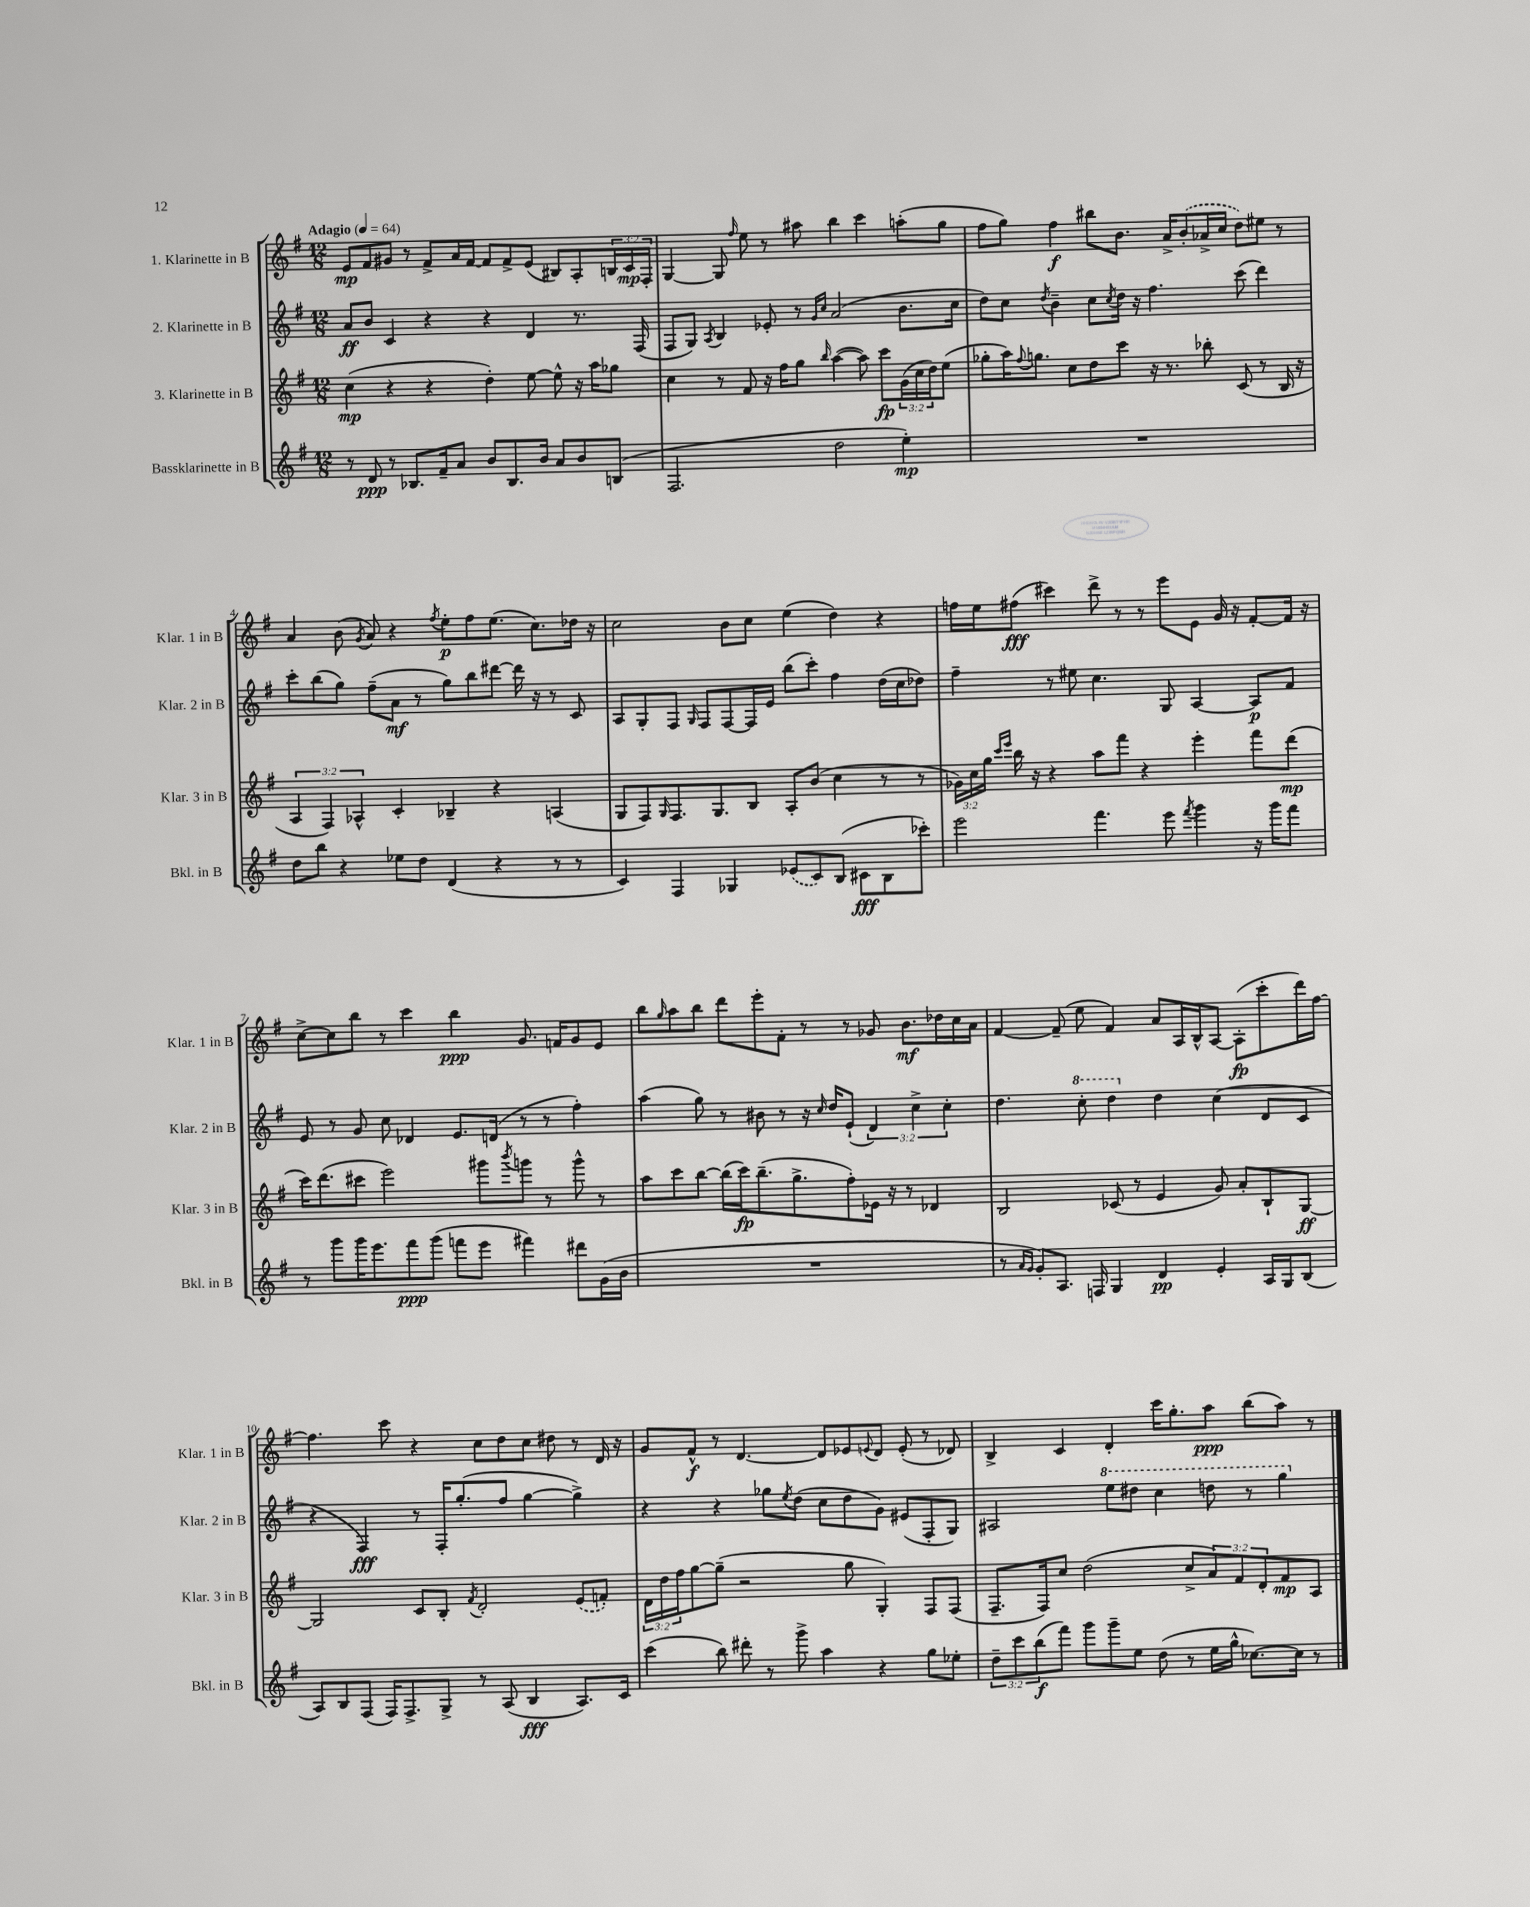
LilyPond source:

<<
\new StaffGroup <<
\new Staff = "s0" \with { instrumentName = "1. Klarinette in B" shortInstrumentName = "Klar. 1 in B" } {
    \clef treble \key g \major \numericTimeSignature \time 12/8 \override Staff.TupletNumber.text = #tuplet-number::calc-fraction-text \tempo "Adagio" 4 = 64
    e'8\mp fis'8 gis'8 r8 fis'8-> a'16 fis'16~ fis'8 fis'8-> e'8( bis8) a8-. \tuplet 3/2 { b16 c'16\mp fis16-. } |
    g4~ g8 \grace { fis''16 } e''8 r8 ais''8 b''4 c'''4 a''8-.( g''8 |
    fis''8 g''8) fis''4\f bis''8 b'8. a'16-> \once \slurDashed b'8-.( aes'16-> c''16 d''8) eis''8 r8 |
    a'4 b'8( \acciaccatura { g'8 } a'8) r4 \acciaccatura { fis''8 } e''8-.\p fis''8 e''8.( c''8.) des''16 r16 |
    c''2 b'8 c''8 e''4( d''4) r4 |
    f''16 e''16 fis''8\fff( cis'''4) d'''8-> r8 r8 e'''8 e'8 g'16 r16 fis'8~-. fis'16 r16 |
    c''8~-> c''8 b''8 r8 c'''4 b''4\ppp g'8. f'16 g'8 e'8 |
    b''8 \grace { g''16 } a''8 b''8 d'''8 e'''8-. fis'8-. r8 r8 ges'8 b'8.\mf des''16 c''16 a'16 |
    fis'4~ fis'8--( e''8 fis'4) a'8 a16 b16-^ a8~ a8-.\fp( c'''8-. d'''16) fis''16~ |
    fis''4. c'''8 r4 c''8 d''8 c''8 dis''8 r8 d'16 r16 |
    g'8 fis'8-^\f r8 d'4.~ d'8 ees'8 \appoggiatura { e'8 } d'8 e'8-.( r8 des'8) |
    b4-> c'4 d'4-. c'''16 g''8.-. a''8\ppp b''8( a''8) r8 \bar "|." |
}
\new Staff = "s1" \with { instrumentName = "2. Klarinette in B" shortInstrumentName = "Klar. 2 in B" } {
    \clef treble \key g \major \numericTimeSignature \time 12/8 \override Staff.TupletNumber.text = #tuplet-number::calc-fraction-text
    a'8\ff b'8 c'4 r4 r4 d'4 r8. fis16( |
    fis8 g8) \acciaccatura { a8 } b4 ees'8-. r8 \grace { g'16 c''16 } a'2( b'8. c''16 |
    d''8) c''8 \acciaccatura { d''8 } b'4-- c''8 \acciaccatura { c''8 } d''16 r16 fis''4. c'''8( d'''4) |
    c'''8-. b''8( g''8) fis''8--( a'8\mf r8 g''8) b''8 dis'''8~ dis'''16 r16 r8 c'8 |
    a8 g8-. fis8 \grace { g16 } fis8 fis8~ fis16 e'16 b''8( c'''8-.) fis''4 d''16( c''16 des''8) |
    fis''4-- r8 eis''8 c''4. g8 a4~ a8\p fis'8 |
    e'8 r8 g'8 c''8 des'4 e'8. d'16( r8 r8 fis''4-.) |
    a''4( g''8) r8 bis'8 r8 r16 \grace { c''16 } d''16 e'8-!( \tuplet 3/2 { d'4) c''4-> c''4-. } |
    d''4. \ottava #1 c'''8-. d'''4 \ottava #0 d''4 c''4( d'8 c'8 |
    r4 fis4\fff) r8 fis16-. g''8.-.( fis''8 g''4~ g''4->) |
    r4 r4 ges''8 \acciaccatura { e''8 } d''8( c''8 d''8 g'8) eis'8( fis8-. g8) |
    ais2 \ottava #1 e'''8 dis'''8 c'''4 d'''8 r8 g'''4 \ottava #0 \bar "|." |
}
\new Staff = "s2" \with { instrumentName = "3. Klarinette in B" shortInstrumentName = "Klar. 3 in B" } {
    \clef treble \key g \major \numericTimeSignature \time 12/8 \override Staff.TupletNumber.text = #tuplet-number::calc-fraction-text
    c''4\mp( r4 r4 d''4-.) e''8~ e''8-^ r16 a''16 ges''8 |
    c''4 r8 fis'8 r16 fis''16 g''8 \grace { b''16 } a''4~( a''8) c'''8\fp \tuplet 3/2 { g'16( c''16 d''16) } e''8( |
    ges''8-. a''16) \appoggiatura { fis''8 } g''8. c''8 d''8 c'''8 r16 r8. bes''8-. c'8( r8 b16 r16 |
    \tuplet 3/2 { a4 fis4) aes4-^ } c'4-. bes4-- r4 a4( |
    g8 fis8) \grace { g16 } fis8. g8. b8 a8-. b'8( c''4 r8 r8 |
    \tuplet 3/2 { ges'16) c''16 g''16 } \grace { c'''16 e'''16 } b''16 r16 r4 a''8 fis'''8 r4 e'''4-. fis'''8 d'''8\mp( |
    c'''16) d'''8.( cis'''8 e'''2) gis'''8 \acciaccatura { b'''8 } g'''8 r8 g'''8-^ r8 |
    a''8 c'''8 b''8~ b''16( c'''16\fp) b''8.--( g''8.-> fis''8-.) ees'16 r16 r8 des'4 |
    b2 ces'8( r8 e'4 g'8) a'8-. b8-! g8~\ff |
    g2 c'8 b8-. \acciaccatura { fis'8 } d'2-. \once \slurDashed e'8( f'8-.) |
    \tuplet 3/2 { d'16 d''16 fis''16 } g''8~ g''8--( r2 g''8 g4-.) fis8 fis8( |
    fis8.-- fis16) c''8 d''2( c''8-> \tuplet 3/2 { a'8) fis'8 d'8-. } fis'8\mp a8 \bar "|." |
}
\new Staff = "s3" \with { instrumentName = "Bassklarinette in B" shortInstrumentName = "Bkl. in B" } {
    \clef treble \key g \major \numericTimeSignature \time 12/8 \override Staff.TupletNumber.text = #tuplet-number::calc-fraction-text
    r8 d'8\ppp r8 bes8. fis'16-- a'8 b'8 bes8. b'16 a'8 b'8 b8( |
    fis2. d''2 e''4-.\mp) |
    R1. |
    d''8 b''8 r4 ees''8 d''8 d'4( r4 r8 r8 |
    c'4) fis4 ges4 \once \slurDashed ees'8( c'8) b8( cis'8\fff b8 ces'''8-.) |
    e'''2 fis'''4. e'''8 \acciaccatura { fis'''8 } g'''4 r16 g'''16 fis'''8 |
    r8 g'''8 g'''16 e'''8. fis'''8\ppp g'''8( f'''8 e'''8 fis'''4) dis'''8 g'16( b'16 |
    R1. |
    r8 \grace { a'16 g'16 } g'8-.) a8. f16 g4 d'4\pp e'4-. a16 g16 b8( |
    a8) b8 fis8( fis16) fis8.-> g8-> r8 a8( b4\fff a8.) c'16 |
    c'''4( b''8) dis'''8-. r8 g'''8-> a''4 r4 g''8 ees''8-. |
    \tuplet 3/2 { d''8-- c'''8 b''8\f( } fis'''8) g'''8 g'''8-- e''8 d''8( r8 e''16 g''16-^ ces''8.~) ces''16 r8 \bar "|." |
}
>>
>>
